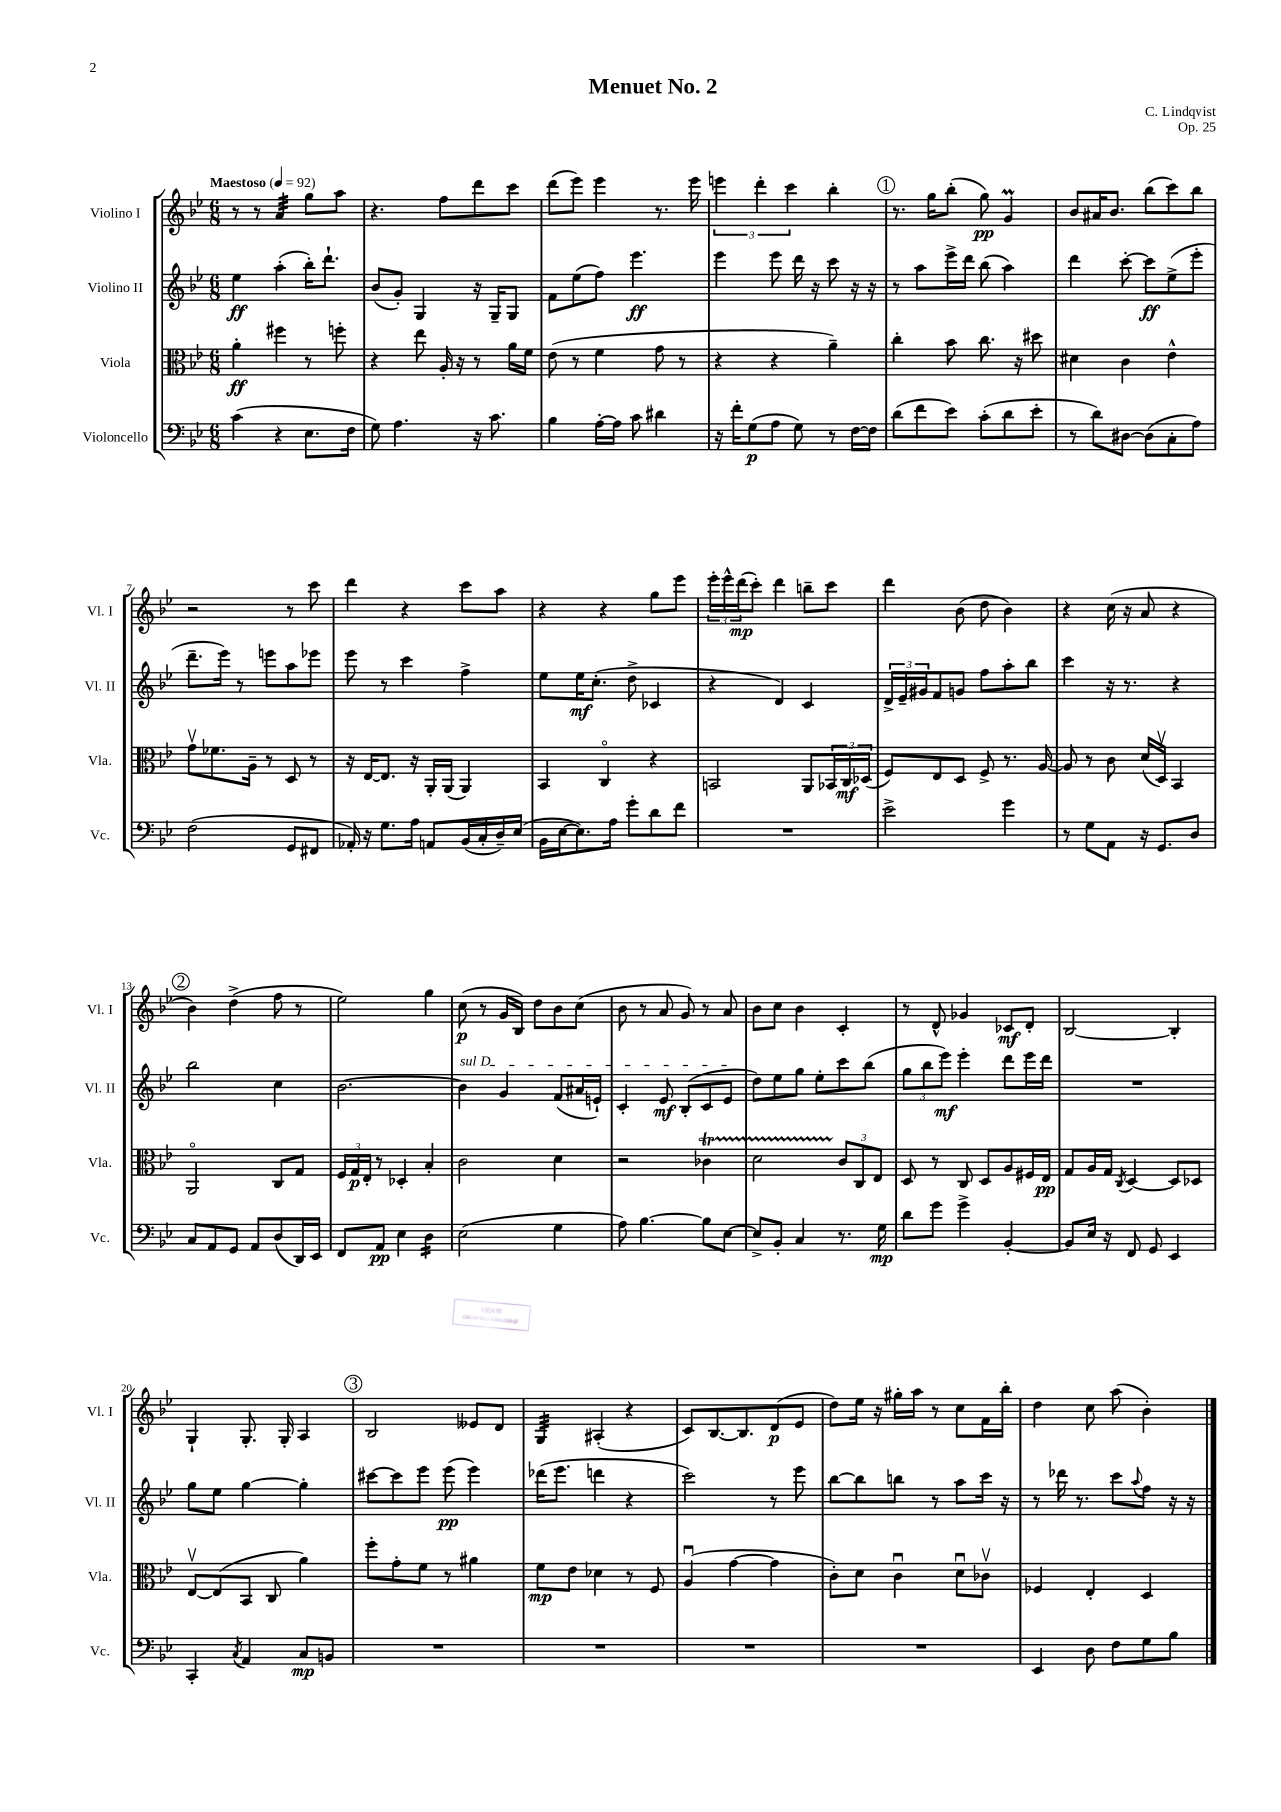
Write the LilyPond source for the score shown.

\header { title = "Menuet No. 2" composer = "C. Lindqvist" opus = "Op. 25" }
<<
\new StaffGroup <<
\new Staff = "s0" \with { instrumentName = "Violino I" shortInstrumentName = "Vl. I" } {
    \clef treble \key bes \major \numericTimeSignature \time 6/8 \tempo "Maestoso" 4 = 92
    r8 r8 a'4:32 g''8 a''8 |
    r4. f''8 d'''8 c'''8 |
    d'''8( ees'''8) ees'''4 r8. ees'''16 |
    \tuplet 3/2 { e'''4 d'''4-. c'''4 } bes''4-. |
    \mark \markup { \circle "1" } r8. g''16 bes''8-.( g''8\pp) g'4\prall |
    bes'8 ais'16 bes'8. bes''8( c'''8) bes''8 |
    r2 r8 c'''8 |
    d'''4 r4 c'''8 a''8 |
    r4 r4 g''8 ees'''8 |
    \tuplet 3/2 { ees'''16-. ees'''16-^ d'''16\mp( } c'''8-.) d'''4 b''8-- c'''8 |
    d'''4 bes'8( d''8 bes'4) |
    r4 c''16( r16 a'8 r4 |
    \mark \markup { \circle "2" } bes'4) d''4->( f''8 r8 |
    ees''2) g''4 |
    c''8\p( r8 g'16 bes16) d''8 bes'8 c''8( |
    bes'8 r8 a'8 g'8) r8 a'8 |
    bes'8 c''8 bes'4 c'4-. |
    r8 d'8-^ ges'4 ces'8\mf d'8-. |
    bes2~ bes4-. |
    g4-! g8.-. g16-. a4 |
    \mark \markup { \circle "3" } bes2 eeses'8 d'8 |
    g4:32 ais4-.( r4 |
    c'8) bes8.~ bes8. d'8\p( ees'8 |
    d''8) ees''16 r16 gis''16-. a''16 r8 c''8 f'16 bes''16-. |
    d''4 c''8 a''8( bes'4-.) \bar "|." |
}
\new Staff = "s1" \with { instrumentName = "Violino II" shortInstrumentName = "Vl. II" } {
    \clef treble \key bes \major \numericTimeSignature \time 6/8
    ees''4\ff a''4-.( bes''16-.) d'''8.-! |
    bes'8( g'8-.) g4 r16 g16-- g8 |
    f'8 ees''8( f''8) ees'''4.\ff |
    ees'''4 ees'''8 d'''16 r16 c'''8 r16 r16 |
    \mark \markup { \circle "1" } r8 a''8 ees'''16-> d'''16 bes''8( a''4) |
    d'''4 c'''8~-. c'''8\ff ees''8->( ees'''8-. |
    d'''8.-- ees'''16) r8 e'''8 a''8 ees'''8 |
    ees'''8 r8 c'''4 f''4-> |
    ees''8 ees''16\mf c''8.-.( d''8-> ces'4 |
    r4 d'4) c'4 |
    \tuplet 3/2 { d'16-> ees'16-- gis'16 } f'8 g'8 f''8 a''8-. bes''8 |
    c'''4 r16 r8. r4 |
    \mark \markup { \circle "2" } bes''2 c''4 |
    bes'2.~ |
    \once \override TextSpanner.bound-details.left.text = \markup { \italic "sul D" } bes'4\startTextSpan g'4 f'8( ais'16 e'16-!) |
    c'4-. ees'8\mf bes8-.( c'8 ees'8\stopTextSpan |
    d''8) ees''8 g''8 ees''8-. c'''8 bes''8( |
    \tuplet 3/2 { g''8 bes''8 ees'''8\mf) } ees'''4-. d'''8 ees'''16 d'''16 |
    R2. |
    g''8 ees''8 g''4~ g''4-. |
    \mark \markup { \circle "3" } cis'''8~ cis'''8 ees'''8 ees'''8\pp( ees'''4) |
    des'''16( ees'''8. d'''4 r4 |
    c'''2) r8 ees'''8 |
    bes''8~ bes''8 b''8 r8 a''8 c'''16 r16 |
    r8 des'''16 r8. c'''8 \appoggiatura { a''8 } f''8 r16 r16 \bar "|." |
}
\new Staff = "s2" \with { instrumentName = "Viola" shortInstrumentName = "Vla." } {
    \clef alto \key bes \major \numericTimeSignature \time 6/8
    a'4-.\ff fis''4 r8 f''8-. |
    r4 ees''8 a16-. r16 r8 a'16 f'16 |
    ees'8( r8 f'4 g'8 r8 |
    r4 r4 a'4--) |
    \mark \markup { \circle "1" } c''4-. bes'8 c''8. r16 dis''8 |
    dis'4 c'4 ees'4-^ |
    g'8\upbow fes'8. a16-- r8 d8 r8 |
    r16 ees16~ ees8. r16 a,16-. a,16( a,4) |
    bes,4 c4\flageolet r4 |
    b,2 a,8 \tuplet 3/2 { bes,16 c16\mf des16( } |
    f8) ees8 d8 f8-> r8. a16~ |
    a8 r8 c'8 d'16( d16\upbow) bes,4 |
    \mark \markup { \circle "2" } a,2\flageolet c8 g8 |
    \tuplet 3/2 { f16 g16\p ees16-. } r8 des4-. bes4-. |
    c'2 d'4 |
    r2 ces'4\startTrillSpan |
    d'2 \tuplet 3/2 { c'8\stopTrillSpan c8 ees8 } |
    d8 r8 c8 d8 a8 fis16 ees16\pp |
    g8 a16 g16 \acciaccatura { c8 } d4~ d8 des8 |
    ees8~\upbow ees8( bes,8 c8 a'4) |
    \mark \markup { \circle "3" } f''8-. g'8-. f'8 r8 ais'4 |
    f'8\mp ees'8 des'4 r8 f8 |
    a4\downbow( g'4~ g'4 |
    c'8-.) d'8 c'4\downbow d'8\downbow ces'8\upbow |
    fes4 ees4-. d4 \bar "|." |
}
\new Staff = "s3" \with { instrumentName = "Violoncello" shortInstrumentName = "Vc." } {
    \clef bass \key bes \major \numericTimeSignature \time 6/8
    c'4( r4 ees8. f16 |
    g8) a4. r16 c'8. |
    bes4 a16~-. a16 c'8 dis'4 |
    r16 f'16-. g8\p( a8 g8) r8 f16~ f16 |
    \mark \markup { \circle "1" } d'8( f'8 ees'8) c'8-.( d'8 ees'8-. |
    r8 d'8) dis8~ dis8( c8-. a8) |
    f2( g,8 fis,8 |
    aes,16-.) r16 g8. a16 a,8 bes,16( c16-. d16--) ees16( |
    bes,16 ees16~ ees8.) a16 g'8-. d'8 f'8 |
    R2. |
    ees'2-> g'4 |
    r8 g8 a,8 r16 g,8. d8 |
    \mark \markup { \circle "2" } c8 a,8 g,8 a,8 d8( d,16) ees,16 |
    f,8 a,8\pp ees4 d4:16 |
    ees2( g4 |
    a8) bes4.~ bes8 ees8~ |
    ees8-> bes,8-. c4 r8. g16\mp |
    d'8 g'8 g'4-> bes,4~-. |
    bes,8 ees16 r16 f,8 g,8 ees,4 |
    c,4-. \acciaccatura { c8 } a,4 c8\mp b,8 |
    \mark \markup { \circle "3" } R2. |
    R2. |
    R2. |
    R2. |
    ees,4 d8 f8 g8 bes8 \bar "|." |
}
>>
>>
